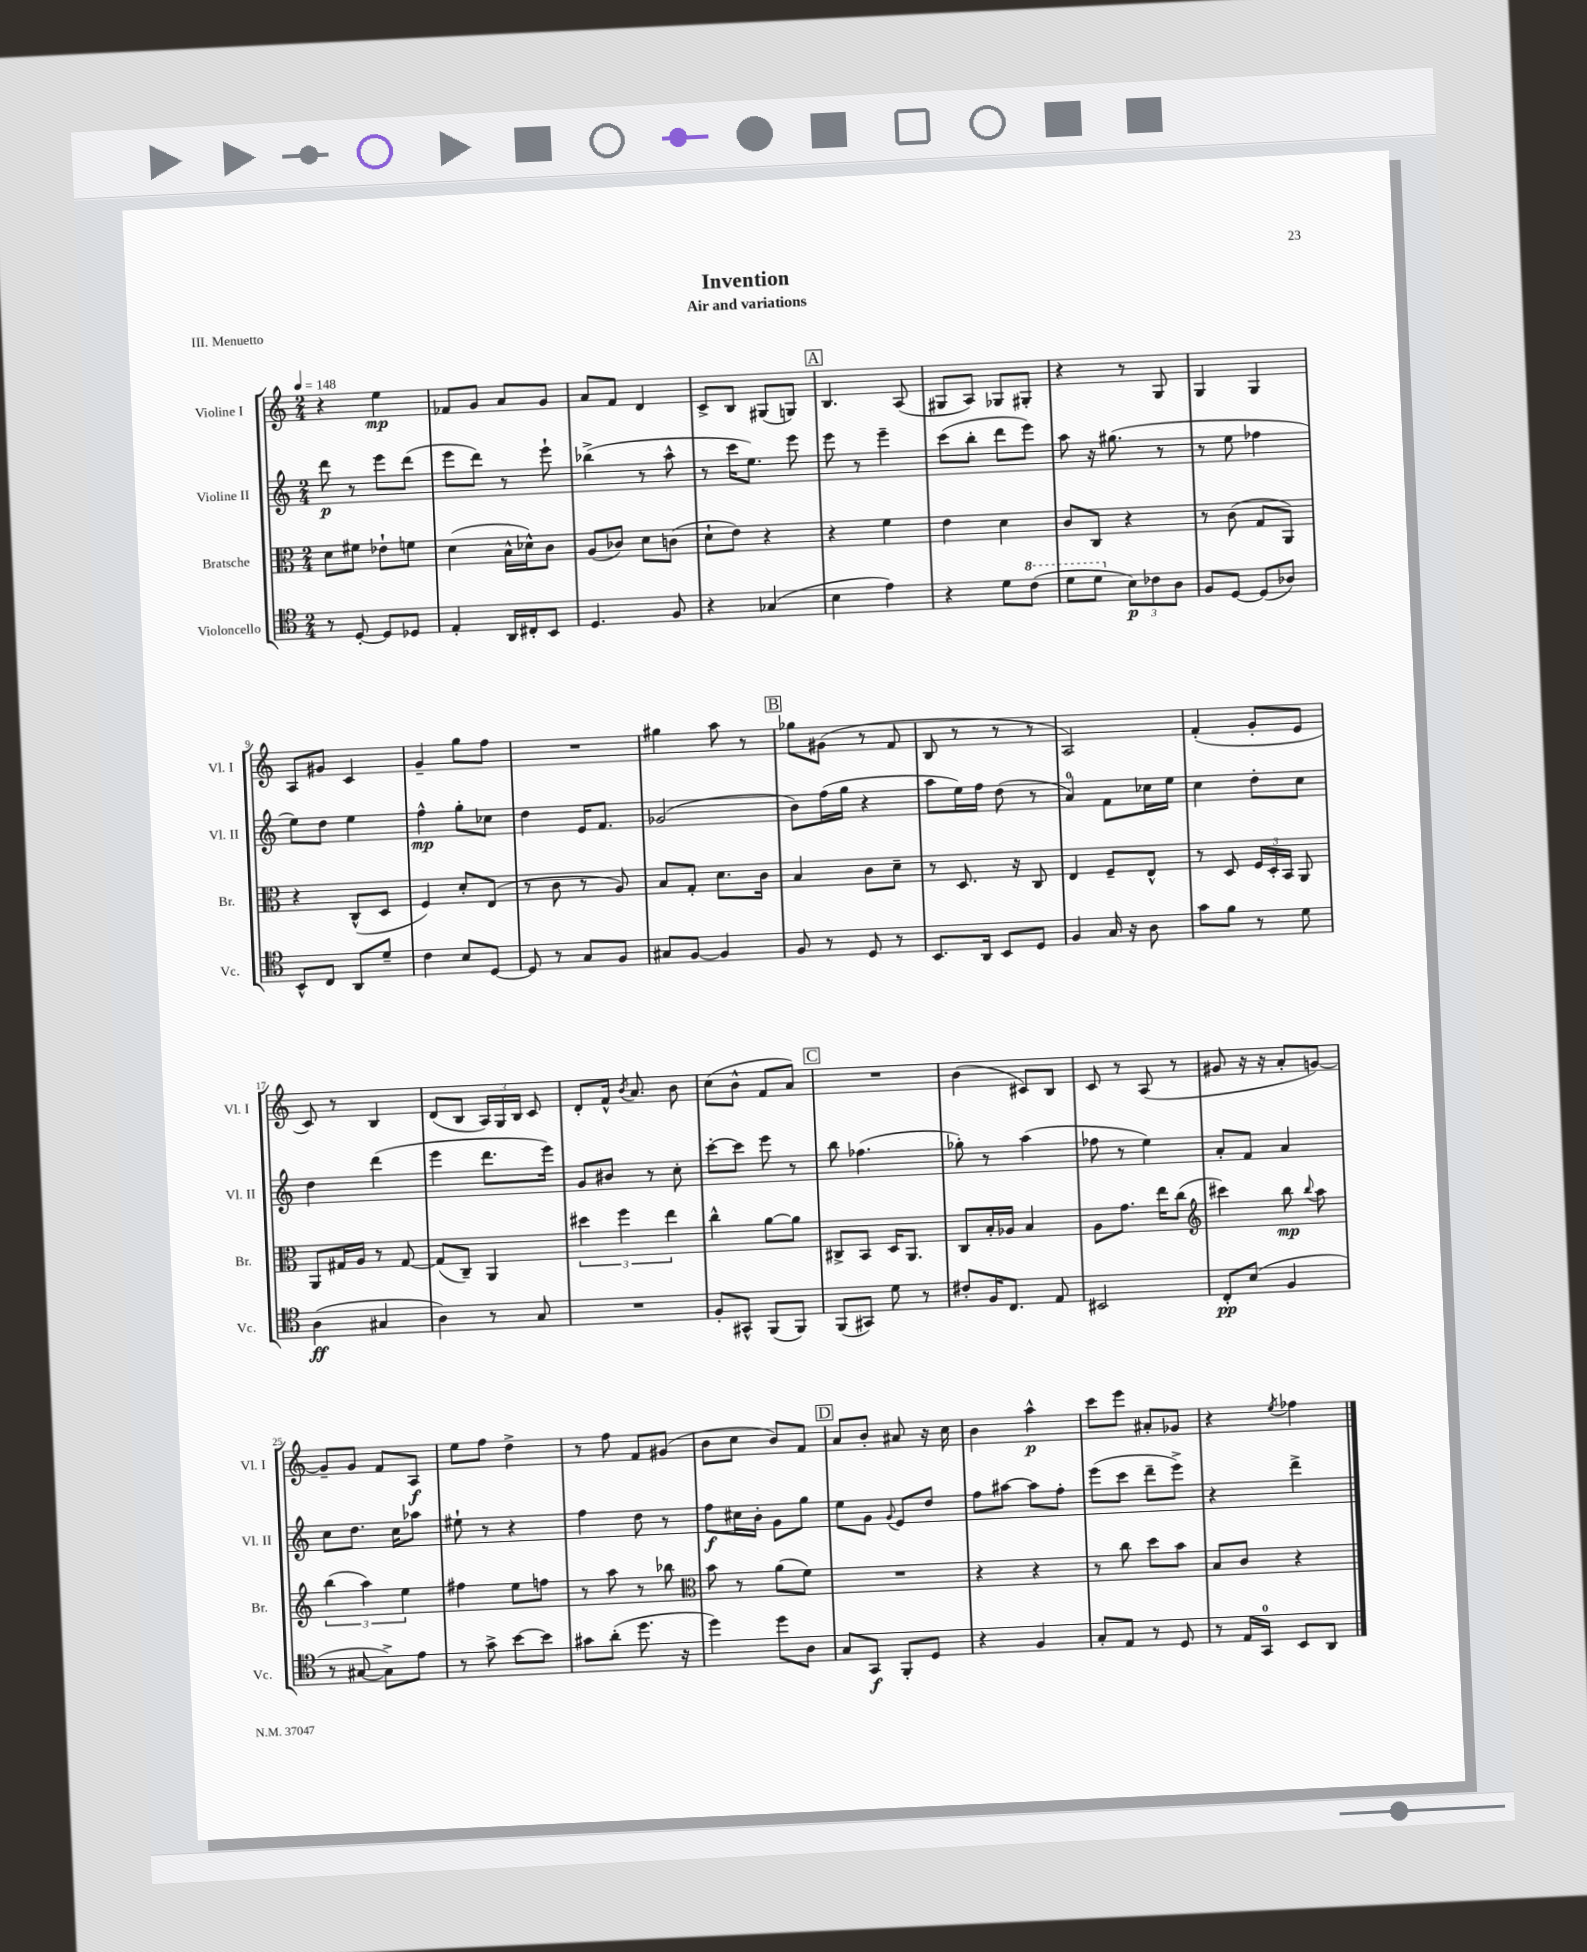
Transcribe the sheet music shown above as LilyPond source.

\header { title = "Invention" subtitle = "Air and variations" piece = "III. Menuetto" }
<<
\new StaffGroup <<
\new Staff = "s0" \with { instrumentName = "Violine I" shortInstrumentName = "Vl. I" } {
    \clef treble \key c \major \numericTimeSignature \time 2/4 \tempo 4 = 148
    \autoBeamOff r4 e''4\mp |
    fes'8[ g'8] a'8[ g'8] |
    a'8[ f'8] d'4 |
    c'8[-> b8] gis8[( g8]) |
    \mark \markup { \box "A" } b4. a8( |
    gis8[ a8]) ges8[ gis8]-. |
    r4 r8 g8 |
    g4 g4 |
    a8[ gis'8] c'4 |
    g'4-- g''8[ f''8] |
    R2 |
    gis''4 a''8 r8 |
    \mark \markup { \box "B" } ges''8[ gis'8]( r8 f'8 |
    b8 r8 r8 r8 |
    a2) |
    f'4-.( g'8[-. e'8] |
    c'8) r8 b4 |
    d'8[( b8] \tuplet 3/2 { a16[) g16 b16] } c'8 |
    d'8[-. f'16]-^ \acciaccatura { b'8 } a'8. b'8 |
    c''8[( b'8]-^ f'8[ a'8]) |
    \mark \markup { \box "C" } R2 |
    b'4( cis'8[) b8] |
    c'8 r8 a8( r8 |
    gis'8 r16 r16 a'8[-. g'8]~) |
    g'8[-- g'8] f'8[ a8]\f |
    e''8[ f''8] d''4-> |
    r8 f''8 f'8[ gis'8]( |
    b'8[ c''8] b'8[) f'8] |
    \mark \markup { \box "D" } a'8[ b'8]-. ais'8 r16 c''16 |
    b'4 a''4-^\p |
    c'''8[ e'''8] ais'8[-. ges'8] |
    r4 \acciaccatura { e''8 } fes''4 \bar "|." |
}
\new Staff = "s1" \with { instrumentName = "Violine II" shortInstrumentName = "Vl. II" } {
    \clef treble \key c \major \numericTimeSignature \time 2/4
    \autoBeamOff d'''8\p r8 e'''8[ d'''8]( |
    e'''8[ d'''8]) r8 e'''8-! |
    bes''4->( r8 a''8-^ |
    r8 c'''16[ e''8.]) e'''8 |
    \mark \markup { \box "A" } e'''8 r8 e'''4-- |
    c'''8[( b''8]-. d'''8[ e'''8]) |
    a''8 r16 gis''8.( r8 |
    r8 e''8 fes''4 |
    e''8[) d''8] e''4 |
    f''4-^\mp g''8[-. ces''8] |
    d''4 e'16[ f'8.] |
    ges'2( |
    \mark \markup { \box "B" } b'8[) f''16( g''16] r4 |
    a''8[ e''16) f''16] d''8( r8 |
    a'4-0) f'8[ ces''16 e''16] |
    c''4 d''8[-. c''8] |
    d''4 d'''4( |
    e'''4 d'''8.[ e'''16]) |
    g'8[ bis'8] r8 c''8-. |
    c'''8[~-. c'''8] e'''8 r8 |
    \mark \markup { \box "C" } b''8 fes''4.( |
    ges''8-.) r8 a''4( |
    fes''8 r8 e''4) |
    a'8[-. f'8] a'4 |
    c''8[ d''8.] c''16[ aes''8] |
    eis''8-! r8 r4 |
    f''4 d''8 r8 |
    f''8[\f cis''16 b'16]-. g'8[ g''8] |
    \mark \markup { \box "D" } e''8[ g'8] \appoggiatura { g'8 } e'8[ d''8] |
    f''8[ ais''8]~ ais''8[ f''8]-. |
    e'''8[( c'''8] d'''8[-- e'''8]->) |
    r4 d'''4-> \bar "|." |
}
\new Staff = "s2" \with { instrumentName = "Bratsche" shortInstrumentName = "Br." } {
    \clef alto \key c \major \numericTimeSignature \time 2/4
    \autoBeamOff d'8[ fis'8] ees'8[-! f'8] |
    d'4( b16[-^ des'16-^) c'8] |
    a8[( ces'8]) d'8[ c'8]( |
    d'8[-! e'8]) r4 |
    \mark \markup { \box "A" } r4 f'4 |
    e'4 d'4 |
    c'8[ c8] r4 |
    r8 c'8( g8[ a,8]) |
    r4 c8[-^( d8] |
    f4) d'8[-. e8]( |
    r8 c'8 r8 a8) |
    b8[ g8]-. d'8.[ c'16] |
    \mark \markup { \box "B" } b4 c'8[ d'8]-- |
    r8 d8. r16 c8 |
    e4 f8[-- e8]-^ |
    r8 d8 \tuplet 3/2 { f16[ d16-. b,16] } a,8 |
    a,8[ gis16 a16] r8 gis8~ |
    gis8[( c8]--) a,4 |
    \tuplet 3/2 { dis''4 f''4 e''4 } |
    c''4-^ a'8[~ a'8] |
    \mark \markup { \box "C" } cis8[-> b,8] d16[ a,8.] |
    c8[ b16-. aes16] b4 |
    a8[ g'8.] e''16[ c''8]( |
    \clef treble cis'''4) b''8\mp \appoggiatura { b''8 } a''8 |
    \tuplet 3/2 { b''4( a''4) e''4 } |
    fis''4 e''8[ f''8] |
    r8 a''8 r8 bes''8 |
    \clef alto b'8 r8 a'8[( f'8]) |
    \mark \markup { \box "D" } R2 |
    r4 r4 |
    r8 c''8 d''8[ b'8] |
    b8[ c'8] r4 \bar "|." |
}
\new Staff = "s3" \with { instrumentName = "Violoncello" shortInstrumentName = "Vc." } {
    \clef tenor \key c \major \numericTimeSignature \time 2/4
    \autoBeamOff r8 d8~-. d8[ des8] |
    e4-. a,16[ cis16-. b,8] |
    d4. f8 |
    r4 ges4( |
    \mark \markup { \box "A" } b4 e'4) |
    r4 d'8[ \ottava #1 c''8]( |
    d''8[ d''8] \ottava #0 \tuplet 3/2 { b8[\p) ces'8 a8] } |
    f8[ d8]~ d8[( aes8]) |
    b,8[-^ c8] a,8[ d'8]-- |
    c'4 b8[ d8]~ |
    d8 r8 g8[ f8] |
    gis8[ f8]~ f4 |
    \mark \markup { \box "B" } f8 r8 d8 r8 |
    b,8.[ a,16] b,8[ d8] |
    f4 g16 r16 a8 |
    g'8[ f'8] r8 d'8 |
    a4\ff( gis4 |
    a4) r8 g8 |
    R2 |
    f8[-. gis,8]-^ f,8[( f,8]) |
    \mark \markup { \box "C" } f,8[( gis,8]) d'8 r8 |
    cis'8[-. f16 c8.] e8 |
    bis,2 |
    c8[-.\pp b8]( f4 |
    r8 gis8~ gis8[->) e'8] |
    r8 g'8-> b'8[~ b'8] |
    gis'8[ a'8]-.( d''8. r16 |
    d''4) d''8[ a8] |
    \mark \markup { \box "D" } g8[ g,8]\f f,8[-. d8] |
    r4 f4 |
    g8[-. e8] r8 d8 |
    r8 e16[ g,16]-0 b,8[ a,8] \bar "|." |
}
>>
>>
